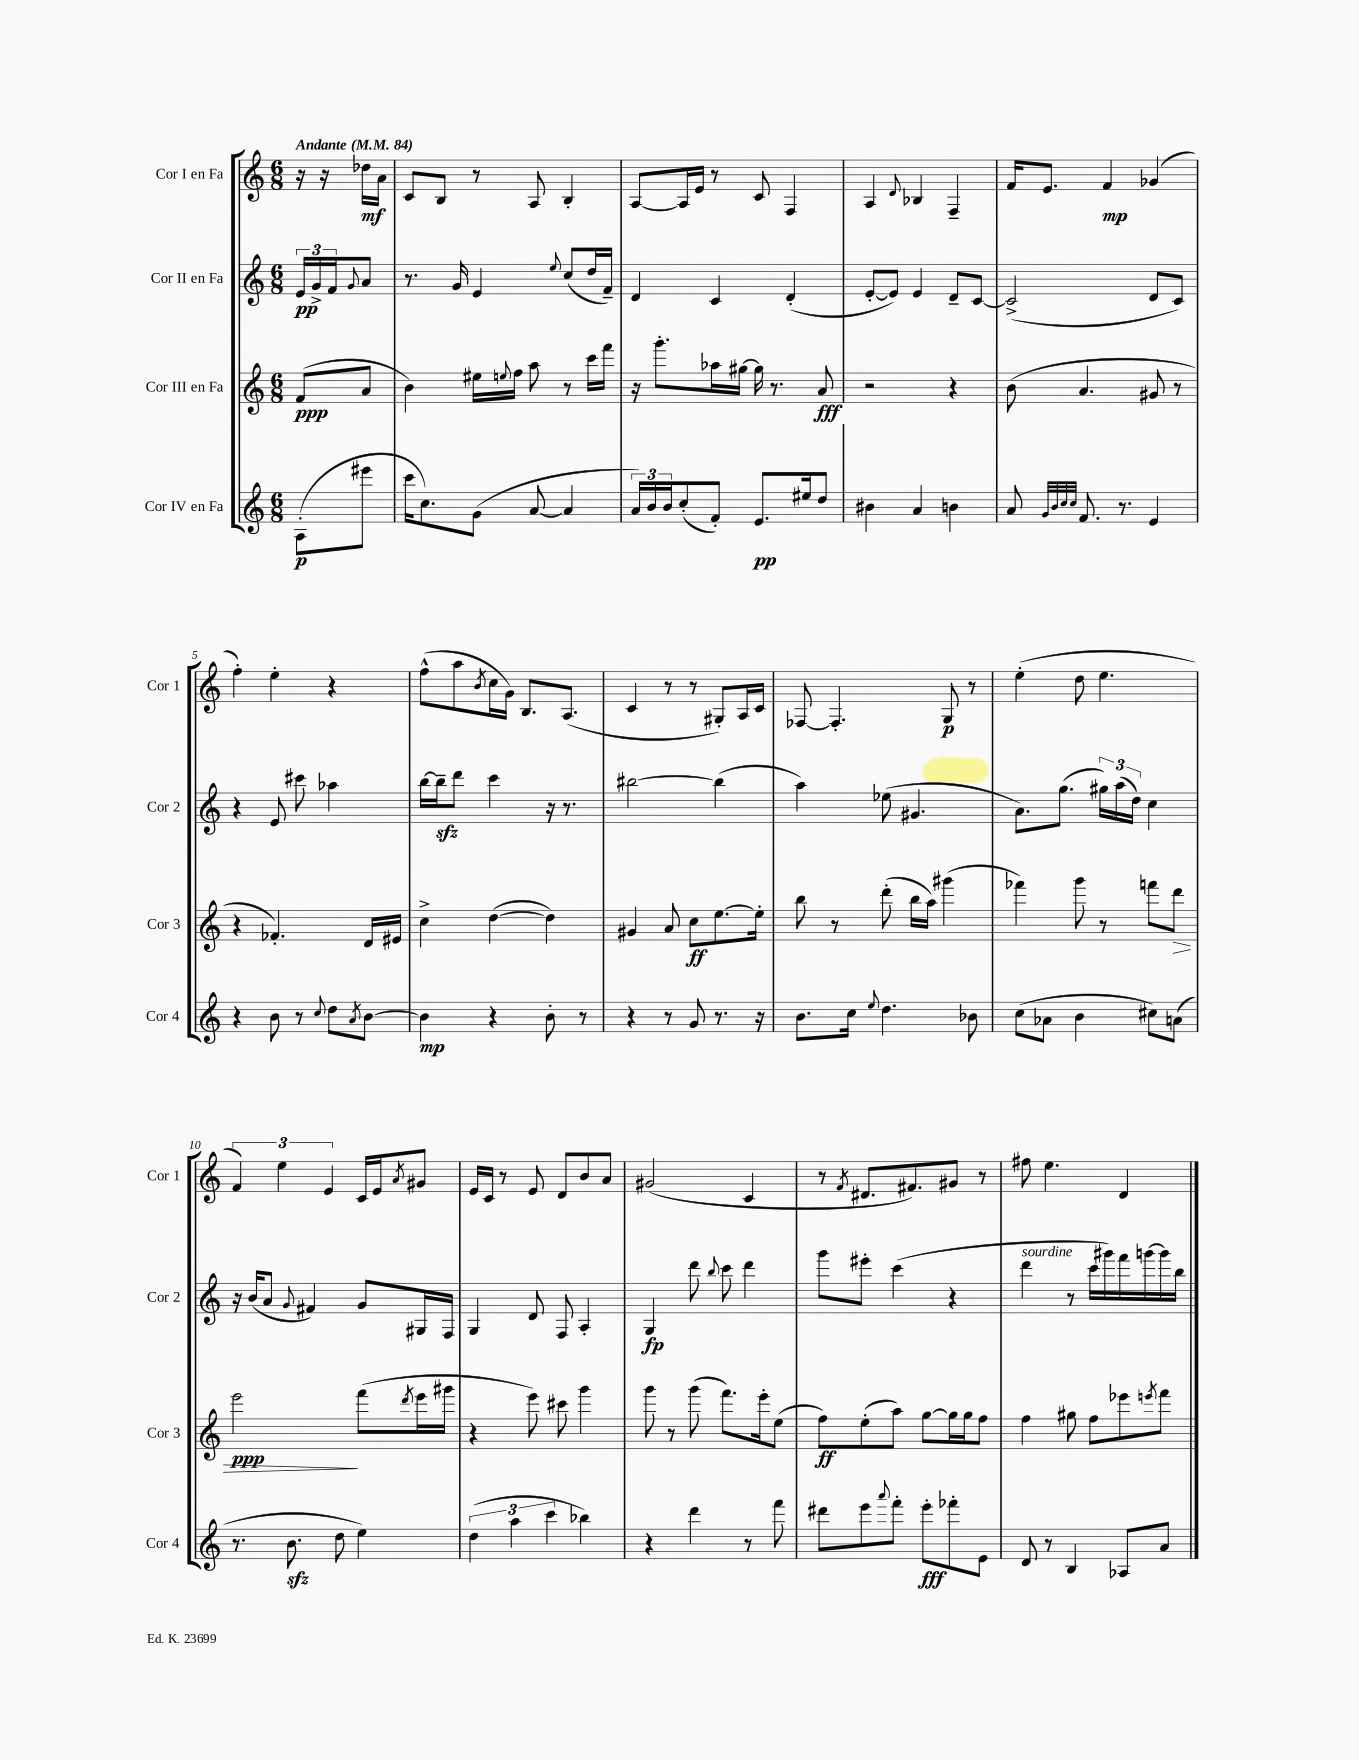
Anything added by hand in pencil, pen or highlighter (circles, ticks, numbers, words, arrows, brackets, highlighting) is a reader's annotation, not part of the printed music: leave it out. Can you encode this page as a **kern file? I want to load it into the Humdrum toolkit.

**kern	**kern	**kern	**kern
*staff4	*staff3	*staff2	*staff1
*clefG2	*clefG2	*clefG2	*clefG2
*k[]	*k[]	*k[]	*k[]
*M6/8	*M6/8	*M6/8	*M6/8
*MM84	*MM84	*MM84	*MM84
(8A'	(8f	24e	16r
.	.	24g^	.
.	.	.	16r
.	.	24f	.
.	.	8qqg	.
8eee#	8a	8a	16dd-
.	.	.	16a
=	=	=	=
16ccc	4b)	8.r	8c
8.cc)	.	.	.
.	.	.	8B
.	.	16g	.
(8g	16ee#	4e	8r
.	8qqee	.	.
.	16ff	.	.
[8a	8aa	.	8A
.	.	8qqee	.
4a]	8r	(8cc	4B'
.	16ccc	16dd	.
.	16fff	16f~)	.
=	=	=	=
24a)	16r	4d	[8A
24b	.	.	.
.	8.ggg'	.	.
24b	.	.	.
(8cc'	.	.	16A]
.	.	.	16e
8f')	16aa-	4c	8r
.	[16gg#	.	.
8.e	16gg#]	.	8c
.	8.r	.	.
.	.	(4d'	4F
16ee#	.	.	.
8dd	8a	.	.
=	=	=	=
4b#	2r	[8e'	4A
.	.	8e])	.
.	.	.	8qqd
4a	.	4e	4B-
4b	4r	8d~	4F~
.	.	[8c	.
=	=	=	=
8a	(8b	(2c^]	16f
.	.	.	8.e
32qqg	.	.	.
32qqb	.	.	.
32qqcc	.	.	.
32qqcc	.	.	.
8.f	4.a	.	.
.	.	.	4f
8.r	.	.	.
4e	8g#	8d	(4g-
.	8r	8c)	.
=	=	=	=
4r	4r	4r	4ff')
8b	4.f-')	8e	4ee'
8r	.	8ccc#	.
8qqcc	.	.	.
8dd	.	4aa-	4r
8qa	.	.	.
[8b	16d	.	.
.	16e#	.	.
=	=	=	=
4b]	4cc^	[16bb	(8ff^^
.	.	16bb~]	.
.	.	8ddd	8aa
.	.	.	8qb
4r	([4dd	4ccc	16cc
.	.	.	16g)
.	.	.	8.B
8b'	4dd])	16r	.
.	.	8.r	(8.A
8r	.	.	.
=	=	=	=
4r	4g#	[2bb#	4c
8r	8a	.	8r
8g	8cc	.	8r
8.r	[8.ee	(4bb#]	8G#')
.	.	.	16A
16r	16ee']	.	16c
=	=	=	=
8.b	8bb	4aa)	[8F-
.	8r	.	4.F-']
16cc	.	.	.
8qqee	.	.	.
4.dd	(8ddd'	(8ee-	.
.	16bb	4.g#	.
.	16aa)	.	.
.	(4ggg#	.	8G
8b-	.	.	8r
=	=	=	=
(8cc	4fff-)	8.a)	(4ee'
8a-	.	.	.
.	.	(8.gg	.
4b	8ggg	.	8dd
.	8r	24gg#)	4.ee
.	.	(24aa	.
.	.	24dd)	.
8cc#)	8fff	4cc	.
(8a	8ddd	.	.
=	=	=	=
8.r	2eee	16r	6f)
.	.	(16b	.
.	.	8a	.
.	.	.	6ee
8.b	.	.	.
.	.	8qqg	.
.	.	4f#)	.
.	.	.	6e
8dd	.	.	.
4ee)	(8fff	8g	16c
.	.	.	16e
.	8qddd	.	8qa
.	16eee	16G#	8g#
.	16ggg#	16F	.
=	=	=	=
(6dd	4r	4G	16e
.	.	.	16c
.	.	.	8r
6aa	.	.	.
.	8eee)	8d	8e
6ccc	.	.	.
.	8ccc#	8F	8d
4bb-)	4ggg	4A'	8b
.	.	.	8a
=	=	=	=
4r	8ggg	4G	(2g#
.	8r	.	.
4ddd	(8ggg	8ddd	.
.	.	8qqbb	.
.	8.fff)	8ccc	.
8r	.	4ddd	4c
.	16eee'	.	.
8fff	(8ee	.	.
=	=	=	=
8ddd#	8ff)	8ggg	8r
.	.	.	8qf
8eee	(8ee'	8eee#'	8.d#
8qqaaa	.	.	.
8fff'	8aa)	(4ccc	.
.	.	.	8.f#)
8eee'	[8gg	.	.
8fff-'	16gg]	4r	8g#
.	16gg	.	.
8e	8ff	.	8r
=	=	=	=
8d	4ff	4ddd	8ff#
8r	.	.	4.ee
4B	8gg#	8r	.
.	8ff	16ccc	.
.	.	16ggg#)	.
8A-	8eee-	16fff	4d
.	.	[16ggg	.
.	8qeee	.	.
8a	8fff	16ggg]	.
.	.	16bb	.
==	==	==	==
*-	*-	*-	*-
